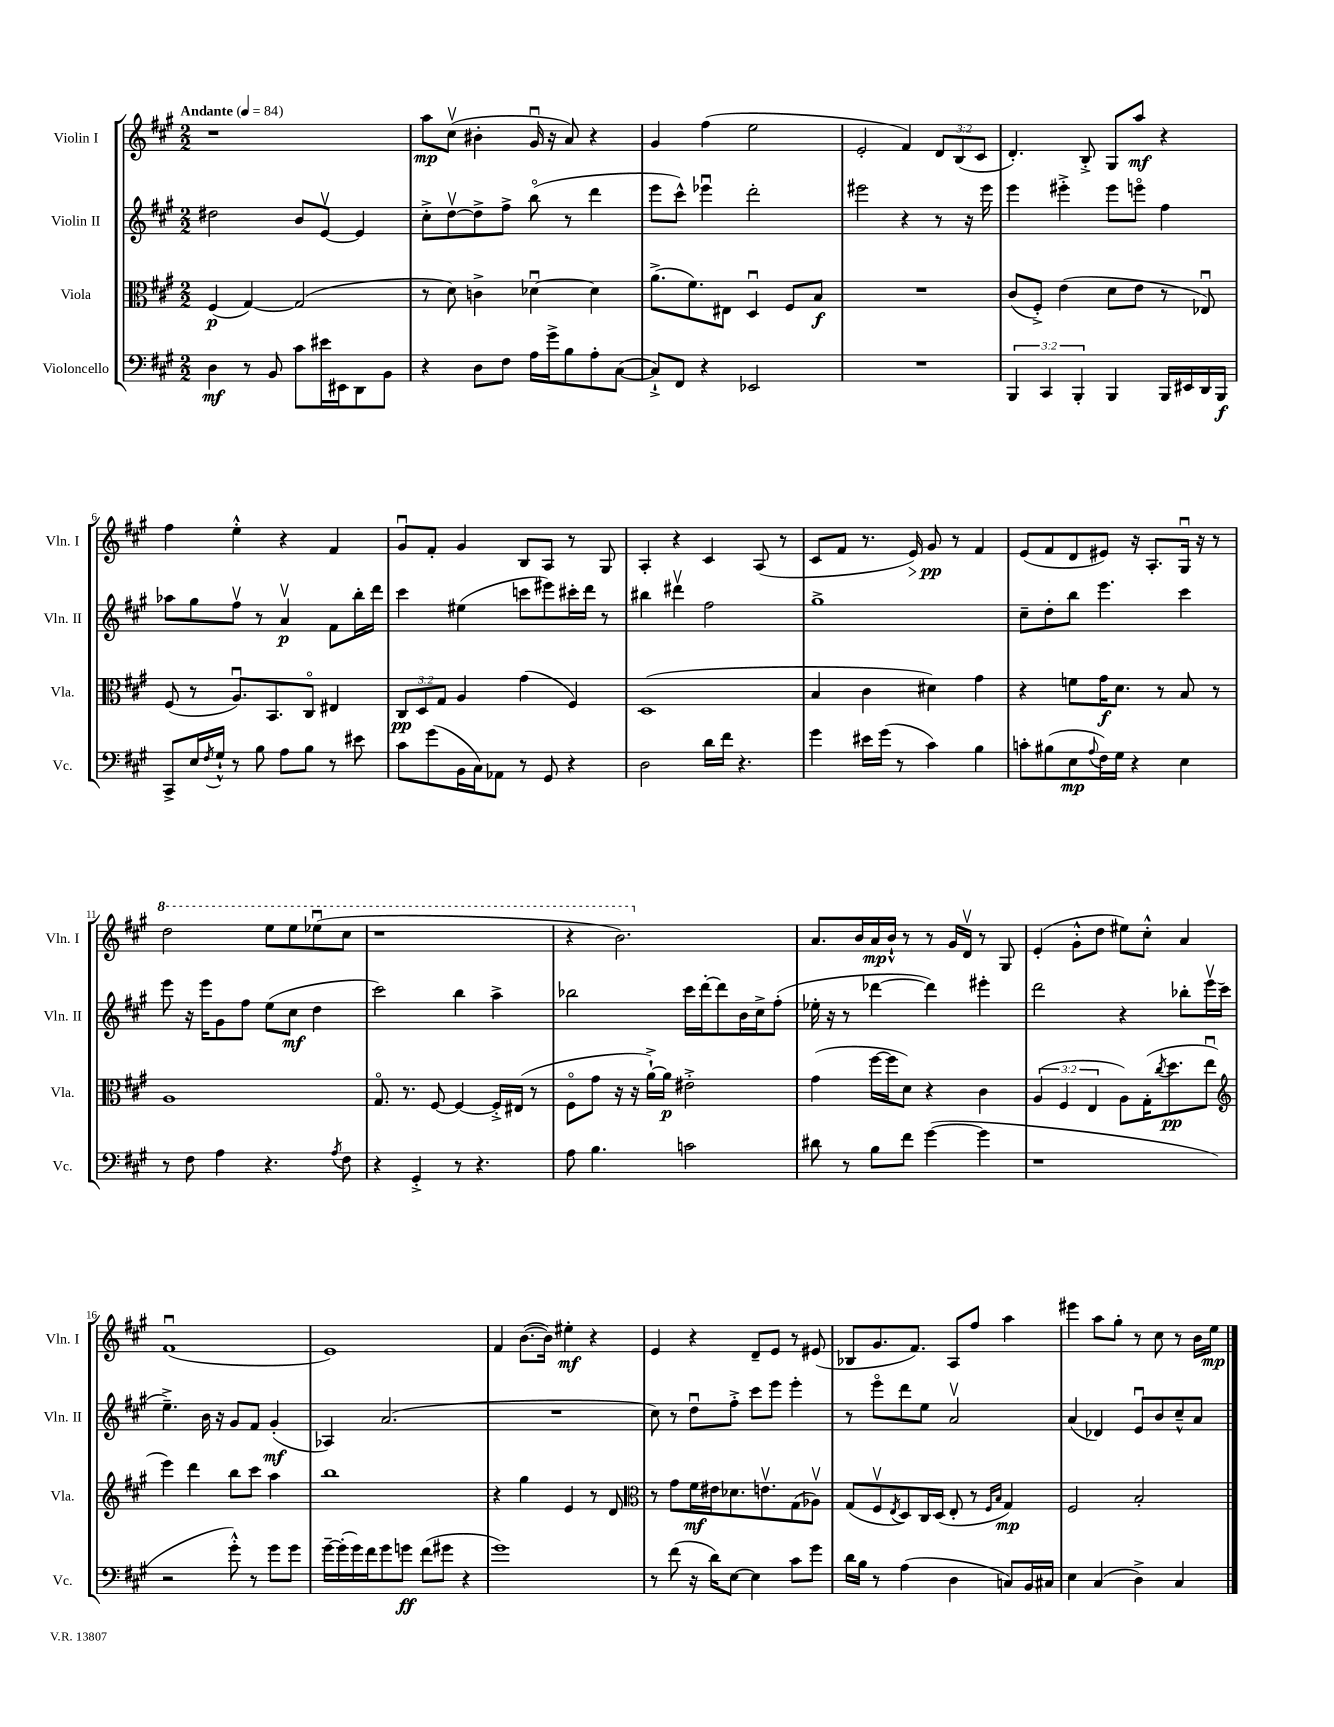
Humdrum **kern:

**kern	**kern	**kern	**kern
*staff4	*staff3	*staff2	*staff1
*clefF4	*clefC3	*clefG2	*clefG2
*k[f#c#g#]	*k[f#c#g#]	*k[f#c#g#]	*k[f#c#g#]
*M2/2	*M2/2	*M2/2	*M2/2
*MM84	*MM84	*MM84	*MM84
4D	(4F#	2dd#	1r
8r	[4G#)	.	.
8BB	.	.	.
8c#	(2G#]	8b	.
16e#	.	[8ev	.
16EE#	.	.	.
8DD	.	4e]	.
8BB	.	.	.
=	=	=	=
4r	8r	8cc#'^	8aa
.	8d)	[8ddv	(8cc#v
8D	4c^	8dd^]	4b#'
8F#	.	8ff#^	.
16A	[4d-u	(8bbo	16g#u
16g#^	.	.	16r
8B	.	8r	8a)
8A'	4d-]	4ddd	4r
([8C#	.	.	.
=	=	=	=
8C#`^])	(8.a^	8eee	4g#
8FF#	.	8ccc#^^)	.
.	8.f#)	.	.
4r	.	4eee-u	(4ff#
.	8E#	.	.
2EE-	4Du	2ddd'	2ee
.	8F#	.	.
.	8B	.	.
=	=	=	=
1r	1r	2eee#	2e'
.	.	4r	4f#)
.	.	8r	12d
.	.	.	(12B
.	.	16r	.
.	.	.	12c#
.	.	16eee#	.
=	=	=	=
6BBB	(8c#	4eee	4.d')
.	8F#'^)	.	.
6CC#	.	.	.
.	(4e	4eee#'^	.
6BBB'	.	.	.
.	.	.	8B'^
4BBB	8d	8eee#	8G#
.	8e	8eeeo	8aa
16BBB	8r	4ff#	4r
16EE#	.	.	.
16DD	8E-u)	.	.
16BBB	.	.	.
=	=	=	=
8CC#^	(8F#	8aa-	4ff#
16E	8r	8gg#	.
8qF#	.	.	.
16G#`^^	.	.	.
8r	8.Au)	8ff#v	4ee'^^
8B	.	8r	.
.	8.BB	.	.
8A	.	4av	4r
8B	8C#o	.	.
8r	4E#	8f#	4f#
8e#	.	16bb'	.
.	.	16ddd	.
=	=	=	=
8c#	12C#	4ccc#	8g#u
.	12D	.	.
(8g#	.	.	8f#'
.	12G#	.	.
16BB	4A	(4ee#	4g#
16C#)	.	.	.
8AA-	.	.	.
8r	(4g#	8ccc	8B
8GG#	.	8eee#)	8A
4r	4F#)	16ccc#'	8r
.	.	16ddd	.
.	.	8r	8G#
=	=	=	=
2D	(1D	4bb#	4A'
.	.	4ddd#v	4r
16d	.	2ff#	4c#
16f#	.	.	.
4.r	.	.	.
.	.	.	(8A
.	.	.	8r
=	=	=	=
4g#	4B	1gg#^	8c#
.	.	.	8f#
16e#	4c#	.	8.r
(16g#	.	.	.
8r	.	.	.
.	.	.	16e)
4c#)	4d#)	.	8g#
.	.	.	8r
4B	4g#	.	4f#
=	=	=	=
8c'	4r	8cc#~	(8e
(8B#	.	8dd'	8f#
8E	8f	8bb	8d
8qqA	.	.	.
16F#)	16g#	4.eee	8e#)
16G#	8.d	.	.
4r	.	.	16r
.	.	.	8.A'
.	8r	.	.
4E	8B	4ccc#	16G#u
.	.	.	16r
.	8r	.	8r
=	=	=	=
8r	1A	8eee	2ddd
8F#	.	16r	.
.	.	16eee	.
4A	.	8g#	.
.	.	8ff#	.
4.r	.	(8ee	8eee
.	.	8cc#	8eee
.	.	4dd	(8eee-u
8qA	.	.	.
8F#	.	.	8ccc#
=	=	=	=
4r	8.G#o	2ccc#)	1r
.	8.r	.	.
4GG#'^	.	.	.
.	[8F#	.	.
8r	4F#_	4bb	.
4.r	.	.	.
.	16F#'^]	4aa^	.
.	(16E#	.	.
.	8r	.	.
=	=	=	=
8A	8F#o	2bb-	4r
4.B	8g#	.	.
.	16r	.	2.bb)
.	16r	.	.
.	[16a`^)	.	.
.	16a]	.	.
2c	2e#'^	16ccc#	.
.	.	[16ddd'	.
.	.	8ddd]	.
.	.	16b	.
.	.	16cc#^	.
.	.	(8ff#'	.
=	=	=	=
8d#	(4g#	16ee-'	8.a
.	.	16r	.
8r	.	8r	.
.	.	.	16b
8B	[16ff#	[4ddd-	16a
.	16ff#]	.	16b`^^
8f#	8d)	.	8r
([4g#	4r	4ddd-])	8r
.	.	.	16g#
.	.	.	16dv
4g#]	4c#	4eee#'	8r
.	.	.	8G#
=	=	=	=
1r	(6A	2ddd	(4e'
.	6F#	.	.
.	.	.	8g#'^^
.	6E	.	.
.	.	.	8dd
.	8A)	4r	8ee#)
.	(16G#'	.	8cc#'^^
.	8qcc#	.	.
.	8.dd	.	.
.	.	8bb-'	4a
.	8eeu	16eeev	.
.	.	(16ccc#	.
=	=	=	=
*	*clefG2	*	*
2r	4eee)	4.ee~^)	(1f#u
.	4ddd	.	.
.	.	16b	.
.	.	16r	.
8g#'^^)	8bb	8g#	.
8r	8ccc#	8f#	.
8g#	4aa	(4g#'	.
8g#	.	.	.
=	=	=	=
[16g#~	1bb	4A-)	1e)
(16g#']	.	.	.
16g#)	.	.	.
16f#	.	.	.
8g#	.	(2.a	.
8g	.	.	.
(8f#	.	.	.
8g#	.	.	.
4r	.	.	.
=	=	=	=
1g#)	4r	1r	4f#
.	4gg#	.	([8.b
.	.	.	16b])
.	4e	.	4ee#'
.	8r	.	4r
.	8d	.	.
=	=	=	=
*	*clefC3	*	*
8r	8r	8cc#)	4e
(8f#	8g#	8r	.
16r	16f#	8ddu	4r
16d)	16e#	.	.
[8E	8.d-	8ff#'^	.
4E]	.	8ccc#	8d~
.	8.ev	.	.
.	.	8eee	8e
8c#	(8G#	4eee'	8r
8g#	8A-v)	.	(8e#
=	=	=	=
16d	(8G#	8r	8B-
16B	.	.	.
8r	8F#v	8eeeo	8.g#
.	8qE	.	.
(4A	8D)	8ddd	.
.	.	.	8.f#)
.	16C#	8ee	.
.	(16D	.	.
4D	8E'	2av	8A
.	8r	.	8ff#
.	16qqF#	.	.
.	16qqB	.	.
8C)	4G#)	.	4aa
16BB	.	.	.
16C#	.	.	.
=	=	=	=
4E	2F#	(4a	4eee#
(4C#	.	4d-)	8aa
.	.	.	8gg#'
4D^)	2B'	8eu	8r
.	.	8b	8cc#
4C#	.	8cc#~^^	8r
.	.	8a	16b
.	.	.	16ee
==	==	==	==
*-	*-	*-	*-
